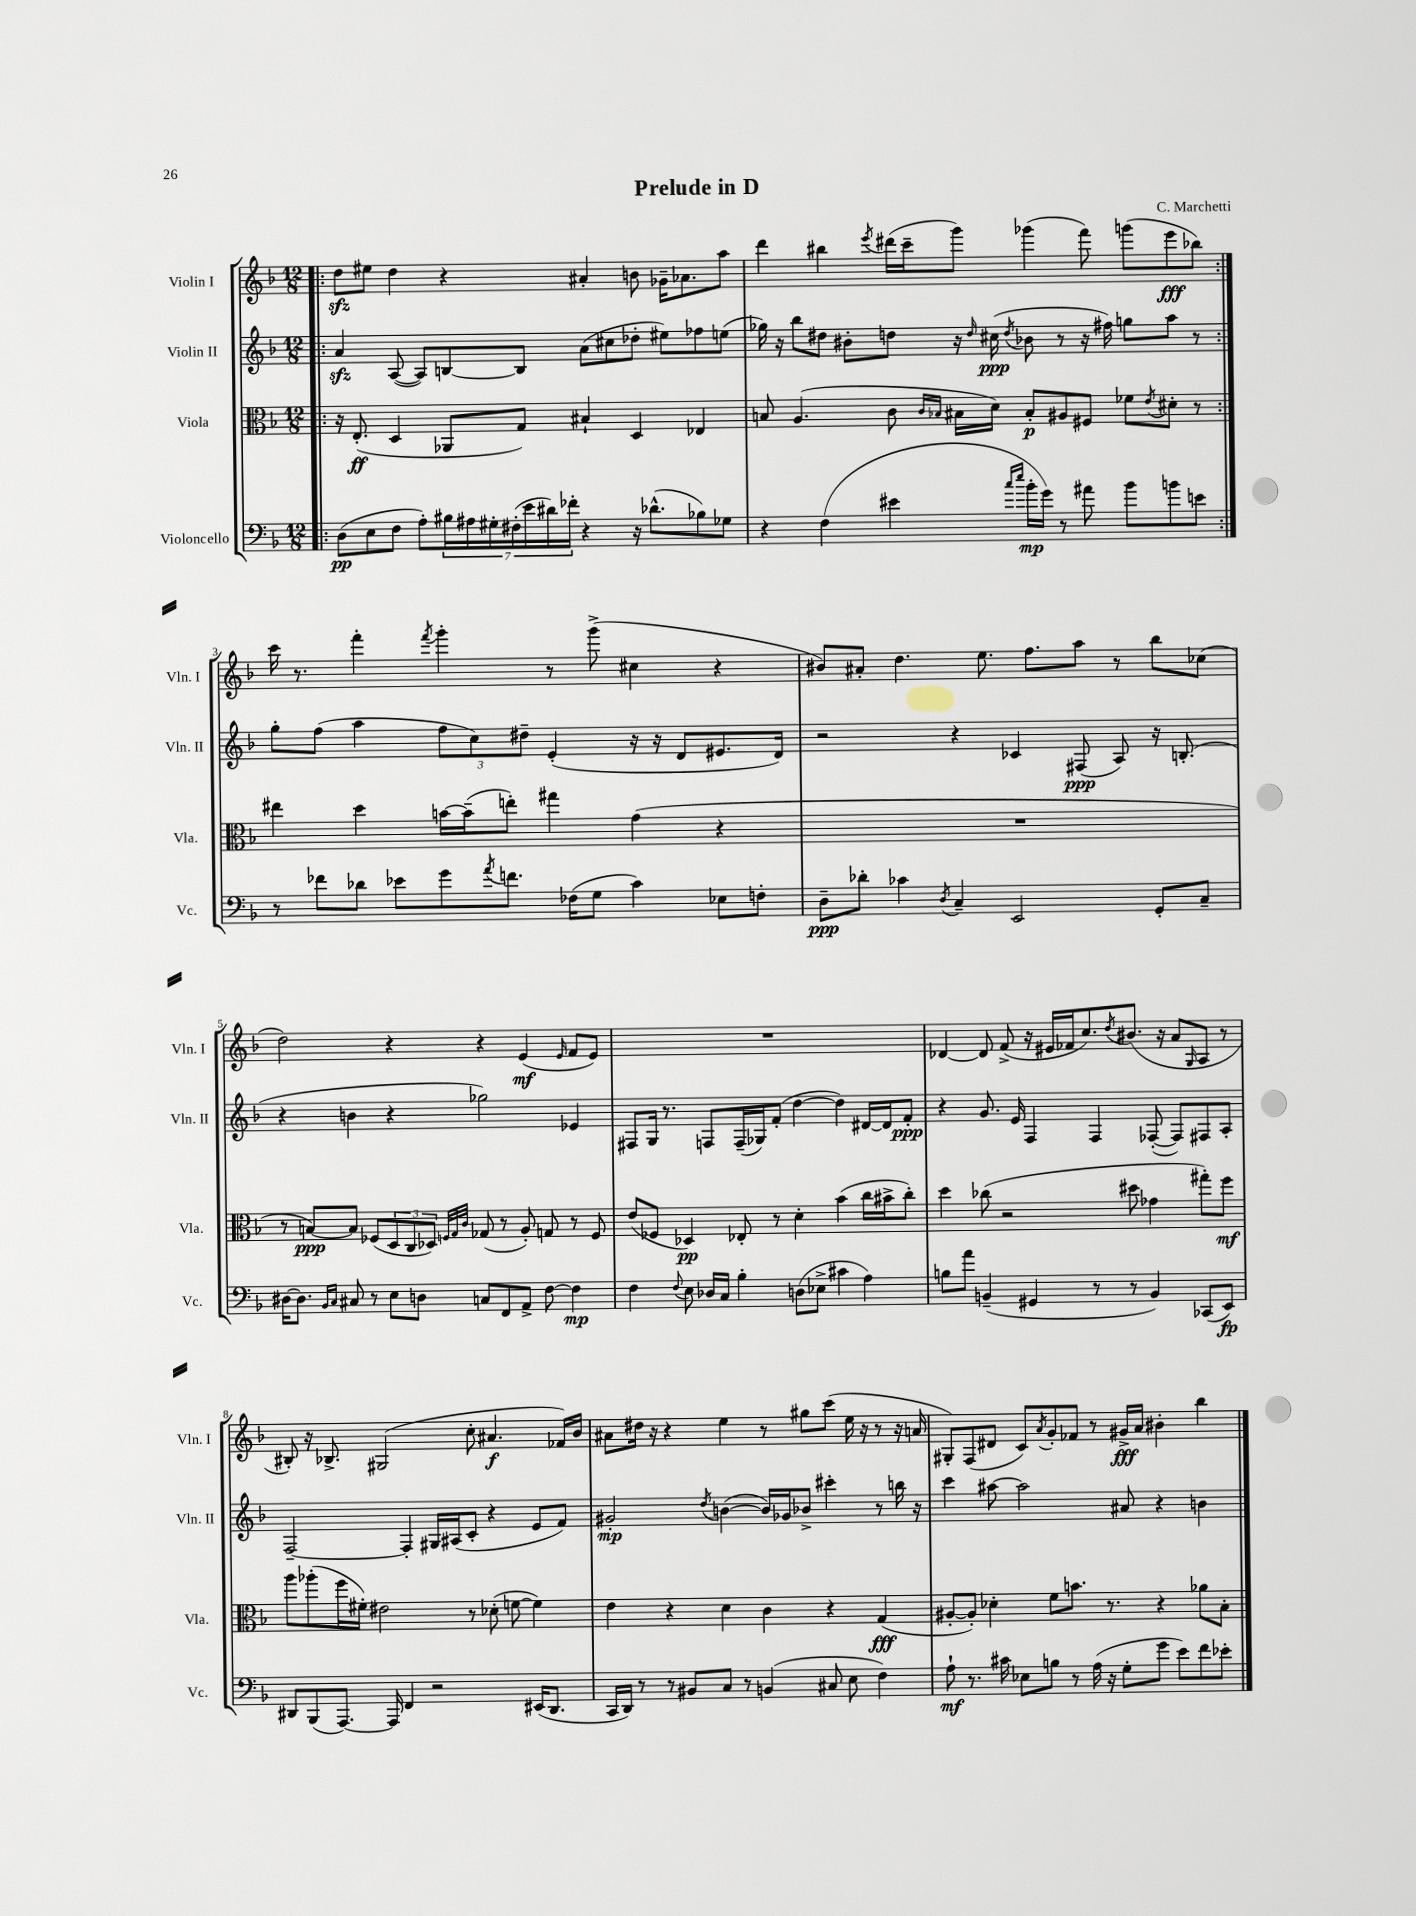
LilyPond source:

\header { title = "Prelude in D" composer = "C. Marchetti" }
<<
\new StaffGroup <<
\new Staff = "s0" \with { instrumentName = "Violin I" shortInstrumentName = "Vln. I" } {
    \clef treble \key f \major \numericTimeSignature \time 12/8
    \repeat volta 2 { \bar ".|:" d''8\sfz eis''8 d''4 r4 ais'4-. b'8 ges'16-- aes'8. a''8 |
    d'''4 bis''4 \acciaccatura { e'''8 } dis'''16( c'''16-- g'''8) ges'''4( f'''8) g'''8( e'''8\fff bes''8) | }
    c'''16 r8. f'''4-. \acciaccatura { f'''8 } g'''4-. r8 g'''8->( cis''4 r4 |
    bis'8) ais'8-. d''4. e''8. f''8. a''8 r8 bes''8 ces''8( |
    d''2) r4 r4 e'4\mf( \grace { e'16 } f'8 e'8) |
    R1. |
    des'4~ des'8 f'8->( r16 eis'16 fes'16 c''8.) \acciaccatura { d''8 } bis'8.( r16 a'8 \grace { g16 } a8 r8 |
    bis8-.) r16 bes8.-> gis2( c''8-. ais'4.\f fes'16) bes'16 |
    ais'8 dis''16 r16 r4 e''4 r8 gis''8 c'''8( e''16 r16 r8 r16 a'16 |
    gis8-.) f8( dis'8 c'8) \acciaccatura { a'8 } g'8-. fes'8 r8 gis'16->\fff a'16 bis'4-. bes''4 \bar "|." |
}
\new Staff = "s1" \with { instrumentName = "Violin II" shortInstrumentName = "Vln. II" } {
    \clef treble \key f \major \numericTimeSignature \time 12/8
    \repeat volta 2 { \bar ".|:" a'4\sfz a8~( a8) b8~ b8 a'8( cis''8 des''8-. eis''8) fes''8 e''8( |
    ges''16) r16 bes''8 dis''8 bis'8-. d''8 r16 \grace { d''16 } cis''16\ppp( \acciaccatura { d''8 } bes'8 r8 r16 fis''16) g''8 a''8 r8 | }
    g''8-. f''8( a''4 \tuplet 3/2 { f''8 c''8) dis''8-- } e'4-.( r16 r16 d'8 eis'8. d'16) |
    r2 r4 ces'4 fis8\ppp( a8) r16 b8.-.( |
    r4 b'4 r4 ges''2) ees'4 |
    fis8 g16 r8. f8 f16--( ges16) f'8-.( d''4~ d''4) dis'16~ dis'16 f'8-.\ppp |
    r4 g'8. e'16 f4 f4 fes8~-.( fes8) fis8 a8-. |
    f2~-- f4-. gis16 ais16( c'8-. r4 e'8 f'8) |
    gis'2-.\mp \acciaccatura { d''8 } b'4~( b'16) ges'16 bes'8-> cis'''4-. r8 b''16 r16 |
    c'''4 ais''8~ ais''2 ais'8 r4 b'4 \bar "|." |
}
\new Staff = "s2" \with { instrumentName = "Viola" shortInstrumentName = "Vla." } {
    \clef alto \key f \major \numericTimeSignature \time 12/8
    \repeat volta 2 { \bar ".|:" r16 e8.-.\ff( d4 aes,8 g8) bis4-! d4 ees4 |
    b8 a4.( c'8 \grace { c'16 bes16 } bis16 d'16) bis8-.\p ais8 fis8 fes'8 \acciaccatura { e'8 } dis'8-. r8 | }
    eis''4 d''4 b'16~ b'16--( e''8-.) gis''4 g'4( r4 |
    R1. |
    r8 b8~\ppp) b8 fes8( \tuplet 3/2 { d8 c8 des8) } \grace { f32 g32 c'32 } ges8( r8 a8-.) g8 r8 f8 |
    e'8( fes8 des4\pp) ees8-. r8 d'4-. bes'4( c''16 bis'16-> c''8-.) |
    d''4 ces''8( r2 dis''8 ges'4 gis''8-.) f''8\mf |
    a''8 aes''8-.( f''16 fis'16-.) eis'2 r8 des'8-.( f'8~ f'4) |
    e'4 r4 d'4 c'4 r4 g4\fff( |
    ais8~-. ais8-.) des'4-. f'8 b'8. r8. r4 aes'8 bes8-. \bar "|." |
}
\new Staff = "s3" \with { instrumentName = "Violoncello" shortInstrumentName = "Vc." } {
    \clef bass \key f \major \numericTimeSignature \time 12/8
    \repeat volta 2 { \bar ".|:" d8\pp( e8 f8 a8-.) \tuplet 7/4 { bis16 ais16 gis16-. fis16-.( e'16 dis'16) fes'16-. } r4 r16 des'8.-^( bes8) ges8 |
    r4 f4( eis'4 \grace { c''16 e''16 } bes'16-.\mp g'16) r8 ais'8 bes'8 b'8 e'8 | }
    r8 fes'8 des'8 ees'8 g'8 \acciaccatura { a'8 } f'8. fes16( g8 c'4) ees8 f8-. |
    d8--\ppp des'8-. ces'4 \acciaccatura { d8 } c4-- e,2 g,8-. c8-- |
    dis16~ dis8. \grace { bes,16 c16 } cis8 r8 e8 d8 c8 f,8 a,8-> f8~ f4\mp |
    f4 \appoggiatura { f8 } e8 des16 c16 bes4-. d8( ees8-> cis'4 a4) |
    b8 a'8 b,4--( gis,4 r8 r8 b,4) ces,8( e,8\fp) |
    dis,8 bes,,8( a,,8.~) a,,16 f,4 r2 eis,16( dis,8. |
    c,16 d,16) r8 r8 bis,8 c8 r8 b,4( cis8 e8 f4) |
    a8-!\mf r8. cis'16 ees8 b8 r8 a16( r16 g8-. g'8 e'8) f'8 ees'8-. \bar "|." |
}
>>
>>
